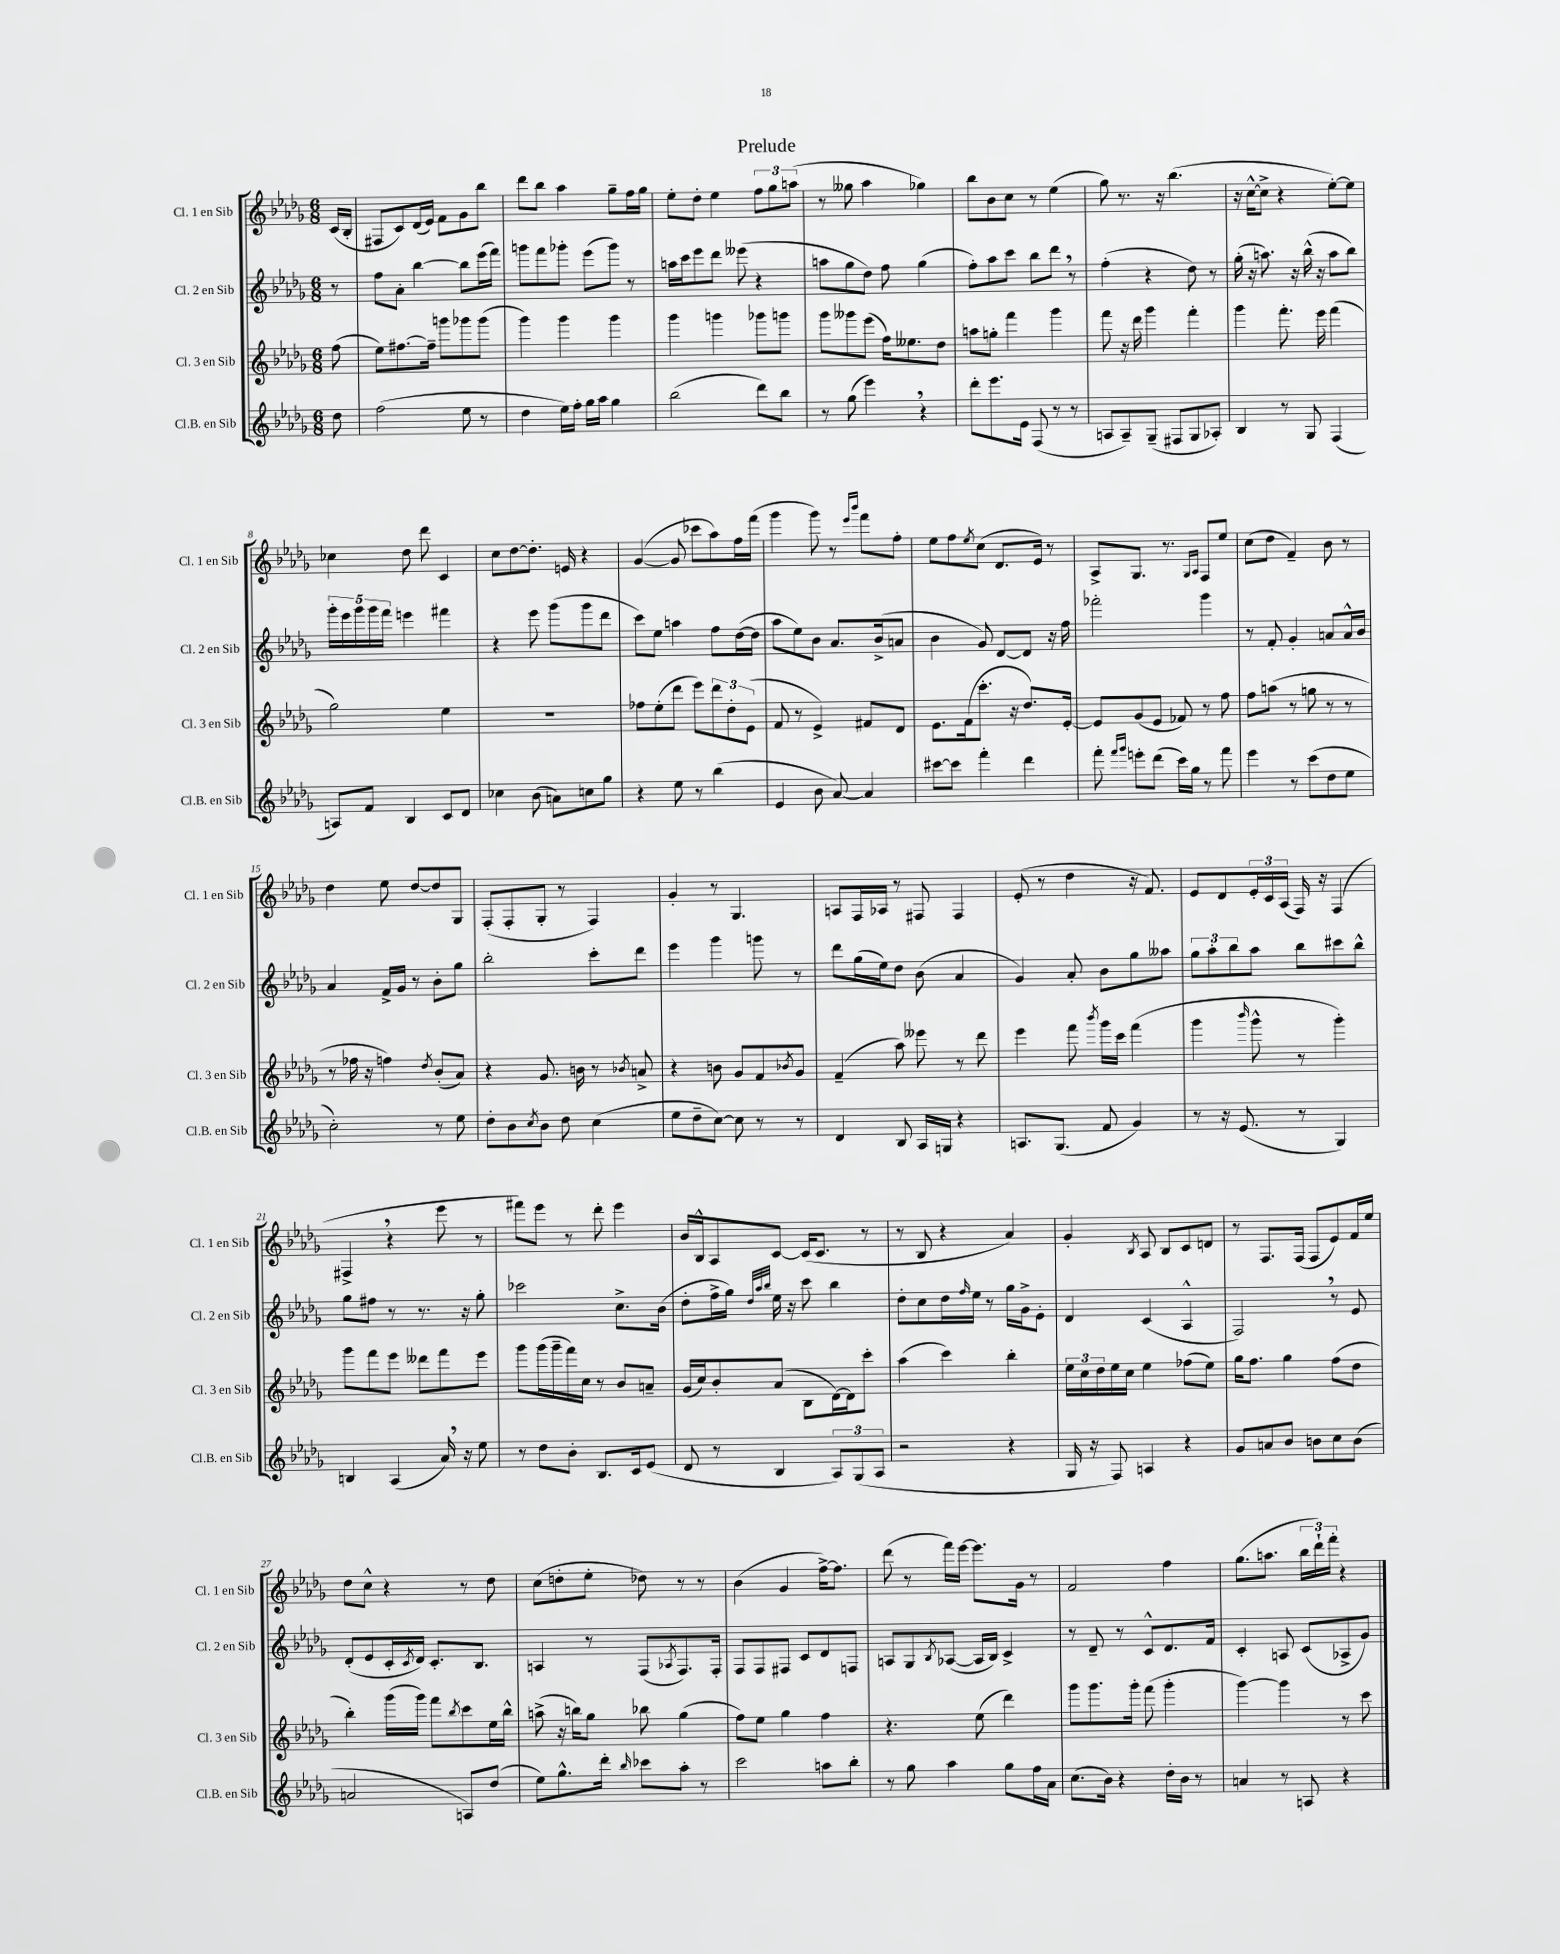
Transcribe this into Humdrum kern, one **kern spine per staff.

**kern	**kern	**kern	**kern
*staff4	*staff3	*staff2	*staff1
*clefG2	*clefG2	*clefG2	*clefG2
*k[b-e-a-d-g-]	*k[b-e-a-d-g-]	*k[b-e-a-d-g-]	*k[b-e-a-d-g-]
*M6/8	*M6/8	*M6/8	*M6/8
8dd-	(8ff	8r	(16c
.	.	.	16B-'
=	=	=	=
(2ff	8ee-)	8ff	8F#
.	[8.ff#	8a-'	8c)
.	.	[4bb-	(16d-
.	16ff#~]	.	16e-)
.	8ggg	.	8f
8ee-	8ggg-	8bb-]	8g-
8r	(8ggg-	(16eee-	8bb-
.	.	16fff)	.
=	=	=	=
4dd-	4ggg-)	8ggg	8ddd-
.	.	8fff	8bb-
16ee-)	4ggg-	8ggg-'	4aa-
16ff'	.	.	.
16gg-	.	(8eee-	.
16aa-	.	.	.
4gg-	4ggg-	8ggg-)	8gg-~
.	.	8r	16ff
.	.	.	16gg-
=	=	=	=
(2bb-	4ggg-	16aa	8ee-'
.	.	16ccc	.
.	.	8eee-	8dd-'
.	4ggg	8ddd-	4ee-
.	.	(8eee--	.
8ddd-)	8ggg-	4r	12ff
.	.	.	12gg-
8bb-	8ggg	.	.
.	.	.	(12aa
=	=	=	=
8r	8ggg-	8aa	8r
(8gg-	8ggg--	8gg-	8gg--
4eee-)	(8eee-	8dd-)	4aa-
.	16ff)	8ff	.
.	8.ee--	.	.
4r	.	(4gg-	4gg-)
.	8dd-	.	.
=	=	=	=
8ddd-'	8aa	8ff')	8bb-
8.eee-	8gg'	8aa-	8b-
.	4fff	8ccc	8cc
16e-	.	.	.
(8F	.	8bb-	8r
8r	4ggg-	8ddd-	(4ee-
8r	.	8r	.
=	=	=	=
8A	8fff	(4ff'	8gg-)
8A~)	16r	.	8.r
.	16ddd-	.	.
(8G-~	4ggg-	4r	.
.	.	.	16r
8F#	.	.	(4.bb-
8G-	4fff'	8dd-)	.
8A-')	.	8r	.
=	=	=	=
4B-	4ggg-	(16gg-'	16r
.	.	16r	[16cc^^
.	.	8.aa)	8cc^]
8r	8.fff'	.	4r
.	.	16r	.
8G-	.	(16bb-^^	.
.	16eee-	16r	.
(4F	(4fff	8aa	[8ee-')
.	.	8bb-)	8ee-]
=	=	=	=
8A)	2gg-)	20ggg-'	4cc-
.	.	20eee-	.
.	.	20ggg-	.
8f	.	.	.
.	.	20ggg-	.
.	.	20fff	.
4B-	.	4eee	8dd-
.	.	.	8ddd-
8c	4ee-	4fff#	4c
8d-	.	.	.
=	=	=	=
4cc-	2.r	4r	8cc
.	.	.	[8dd-
(8b-	.	8eee-	8.dd-']
8a)	.	(8ggg-	.
.	.	.	16e
8cc	.	8ggg-	4r
8gg-	.	8ddd-	.
=	=	=	=
4r	8ff-	8ccc)	([4g-
.	(8ee-'	8ee-	.
8ee-	8ddd-	4aa	8g-]
8r	8eee-)	.	8ccc-
(4bb-	12ddd-	8ff	8aa-)
.	12dd-'	.	.
.	.	([16dd-	16ff
.	(12e-	.	.
.	.	16dd-]	(16fff
=	=	=	=
4e-	8f	8aa-	4ggg-
.	8r	8ee-)	.
8b-	4e-^)	8b-	8ggg-)
[8a-)	.	8.a-	8r
.	.	.	16qqeee-
.	.	.	16qqbbb-
4a-]	8f#	.	8fff
.	.	(16b-^	.
.	8d-	8a	8ff'
=	=	=	=
[8ccc#	8.e-	4b-	8ee-
8ccc#]	.	.	8ff
.	(16f	.	.
.	.	.	8qee-
4fff'	8.ccc'	8g-)	(8cc
.	.	[8d-	8.d-
.	16r	.	.
4ddd-	8.dd-)	8d-]	.
.	.	.	16e-)
.	.	16r	8r
.	[16e-'	16ff	.
=	=	=	=
8fff'	8e-]	2fff-'	8A-^
16qqfff	.	.	.
16qqggg-	.	.	.
8eee'	(8g-	.	8.G-
(8ddd-	8e-	.	.
.	.	.	8.r
16ccc)	8f-)	.	.
16gg-	.	.	.
.	.	.	16qqG-
.	.	.	16qqA-
8r	8r	4ggg-	8F
8fff	8ff	.	8ee-
=	=	=	=
4eee-	8ff	8r	(8cc
.	(8aa	8f'	8dd-
8r	8r	4g-'	4f~)
(8ccc	8gg	.	.
8dd-	8r	8a	8b-
8ee-	8r	16a^^	8r
.	.	16b-	.
=	=	=	=
2cc')	8r	4a-	4dd-
.	16ff-	.	.
.	16r	.	.
.	4ff)	16f^	8ee-
.	.	16g-	.
.	.	8r	[8dd-
.	8qdd-	.	.
8r	(8b-'	8b-'	8dd-]
8ee-	8a-)	8gg-	8G-
=	=	=	=
8dd-'	4r	2bb-'	(8F'
8b-	.	.	8F'
8qcc	.	.	.
8b-	8.g-	.	8G-'
8dd-	.	.	8r
.	16b	.	.
(4cc	8r	8ccc'	4F)
.	8qb-	.	.
.	8a^	8ddd-	.
=	=	=	=
8ee-	4r	4eee-	4g-'
8dd-~	.	.	.
[8cc)	8b	4ggg-	8r
8cc]	8g-	.	4.G-
8r	8f	8ggg	.
.	8qb-	.	.
8r	8g-	8r	.
=	=	=	=
4d-	(4f~	8ddd-	8A
.	.	(16gg-	16F
.	.	16ee-)	16A-
8B-	8aa-)	8dd-	8r
16A-	8eee--	(8b-	8F#
16G	.	.	.
4r	8r	4a-	4F#
.	8ddd-	.	.
=	=	=	=
8.A	4eee-	4g-)	(8e-'
.	.	.	8r
(8.G-	.	.	.
.	8fff	8a-'	4dd-
.	8qbbb-	.	.
8f	16ggg-	8b-	.
.	16ccc	.	.
4g-)	(4fff	8gg-	16r
.	.	.	8.f)
.	.	8aa--	.
=	=	=	=
8r	4ggg-	12gg-	8e-
.	.	12aa-'	.
16r	.	.	8d-
.	.	12bb-	.
(8.e-	.	.	.
.	16qqbbb-	.	.
.	8ggg-^^	8aa-	24e-'
.	.	.	24c
.	.	.	(24A-
8r	8r	8bb-	16F)
.	.	.	16r
4G-)	4ggg-')	8ccc#	(4F
.	.	8bb-^^	.
=	=	=	=
4B	8ggg-	8gg-	4F#^
.	8fff	8ff#	.
(4A-	8eee-	8r	4r
.	8ddd--	8.r	.
16a-)	8fff	.	8eee-
16r	.	16r	.
8ee-	8eee-	8gg-'	8r
=	=	=	=
8r	8ggg-	2ccc-	8fff#)
8dd-	(16ggg-	.	8eee-
.	16ggg-~	.	.
8b-'	16fff)	.	8r
.	16cc	.	.
8.B-	8r	.	8ddd-'
.	8b-	8.cc^	4eee-
16c	.	.	.
(8e-	8a~	.	.
.	.	(16b-	.
=	=	=	=
8d-	(16g-	8dd-'	16b-
.	16cc)	.	16B-^^
8r	8b-'	16ff^	8A-
.	.	16gg-)	.
.	.	32qqdd-	.
.	.	32qqaa-	.
.	.	32qqbb-	.
4B-	(8a-	16ee-	[8c
.	.	16r	.
.	8B-	8ccc	(16c]
.	.	.	8.c
12A-)	[16d-)	4bb-	.
.	16d-]	.	.
(12G-	.	.	.
.	8ccc'	.	8r
12A-	.	.	.
=	=	=	=
2r	(4aa-	8dd-'	8r
.	.	8cc	8B-
.	4ccc)	16dd-	4r
.	.	16qqff	.
.	.	16ee-	.
.	.	8r	.
4r	4bb-'	16gg-	4a-)
.	.	16g-^	.
.	.	8e-'	.
=	=	=	=
16G-	24ee-	4d-	4g-'
.	24cc	.	.
16r	.	.	.
.	24dd-	.	.
8F)	16ee-	.	.
.	16cc	.	.
.	.	.	8qB-
4A	4ee-	(4c	8A-
.	.	.	8B-
4r	(8ff-	4A-^^	8c
.	8ee-)	.	8d
=	=	=	=
8g-	16gg-	2F)	8r
.	8.ff	.	.
8a	.	.	8.F
8b-	4gg-	.	.
.	.	.	(16F
8b	.	.	8F
8cc	(8ff	8r	8e-)
(8b	8dd-	8e-	16f
.	.	.	16ee-
=	=	=	=
2a	4bb-')	(8d-'	8dd-
.	.	8e-	8cc^^
.	(16ggg-	16c'	4r
.	.	8qc	.
.	16ggg-)	16d-)	.
.	8fff	8.c'	.
.	8qbb-	.	.
8A)	8ccc	.	8r
.	.	8.B-	.
(8dd-	16ee-	.	8dd-
.	16bb-^^	.	.
=	=	=	=
8ee-)	(8aa^	4A	(8cc
8.gg-^^	16r	.	8dd'
.	16bb)	.	.
.	8gg-	8r	8ee-'
16ddd-'	.	.	.
16qqbb-	.	.	.
8ccc-	8bb-	(8F	8dd-)
.	.	8qA-	.
8aa-'	(4gg-	8.F)	8r
8r	.	.	8r
.	.	16F'	.
=	=	=	=
2ccc	8ff)	8F	(4b-
.	8ee-	8F	.
.	4gg-	8F#	4g-
.	.	8c	.
8aa	4ff	8d-	[16ff^)
.	.	.	8.ff]
8bb-'	.	8F	.
=	=	=	=
8r	4.r	8A	(8ddd-
8gg-	.	8G-	8r
.	.	8qB-	.
4aa-	.	([8A-	16fff)
.	.	.	[16eee-
.	(8ee-	16A-]	8.eee-]
.	.	16B-)	.
8gg-	4ddd-)	4c^	.
.	.	.	16g-
16ff	.	.	8r
16a-	.	.	.
=	=	=	=
(8.cc	8ggg-	8r	2f
.	8.ggg-	8d-~	.
16b-)	.	.	.
4r	.	8r	.
.	16ggg-'	.	.
.	(8fff	8c^^	.
16dd-'	4ggg-'	8.d-	4ff
16b-	.	.	.
8r	.	.	.
.	.	16f	.
=	=	=	=
4a	[4ggg-)	4c'	(8.gg-
.	.	.	8.aa
8r	4ggg-]	8A	.
8A	.	(8c	24bb-
.	.	.	24ddd-`)
.	.	.	24fff'
4r	8r	8A-^	4r
.	8ccc	8g-)	.
==	==	==	==
*-	*-	*-	*-
